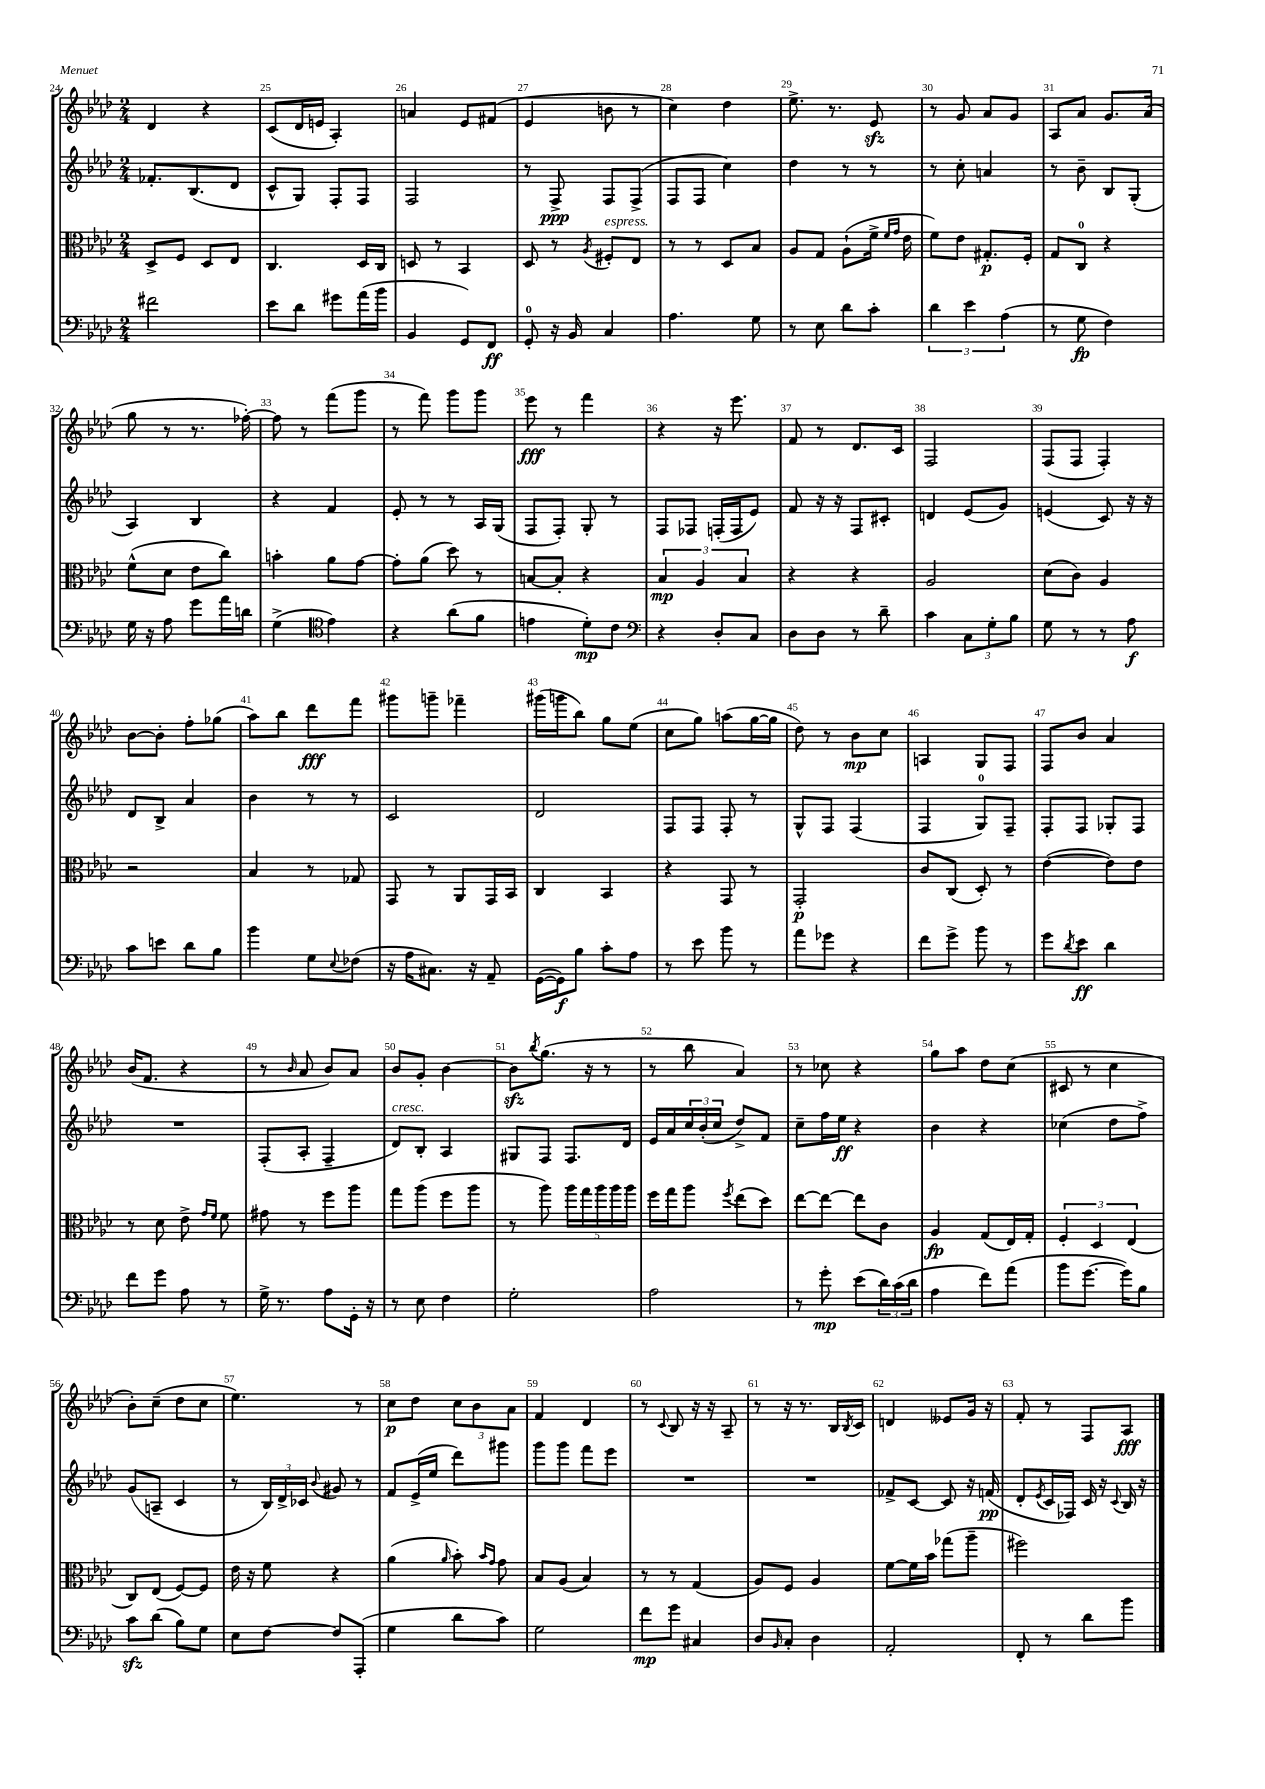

**kern	**kern	**kern	**kern
*staff4	*staff3	*staff2	*staff1
*clefF4	*clefC3	*clefG2	*clefG2
*k[b-e-a-d-]	*k[b-e-a-d-]	*k[b-e-a-d-]	*k[b-e-a-d-]
*M2/4	*M2/4	*M2/4	*M2/4
2f#	8D-^	8.f-'	4d-
.	8F	.	.
.	.	(8.B-	.
.	8D-	.	4r
.	8E-	8d-	.
=	=	=	=
8e-	4.C	8c^^	(8c
8d-	.	8G)	16d-
.	.	.	16e
8g#	.	8F'	4A-')
(16a-	16D-	8F	.
16b-	16C	.	.
=	=	=	=
4BB-	8D	2F	4a
.	8r	.	.
8GG)	4BB-	.	8e-
8FF	.	.	(8f#
=	=	=	=
8GG'	8D-	8r	4e-
16r	8r	8F^	.
16BB-	.	.	.
.	8qA-	.	.
4C	8F#'	8F	8b
.	8E-	(8F^	8r
=	=	=	=
4.A-	8r	8F	4cc)
.	8r	8F	.
.	8D-	4cc)	4dd-
8G	8B-	.	.
=	=	=	=
8r	8A-	4dd-	8.ee-^
8E-	8G	.	.
.	.	.	8.r
8d-	(8A-`	8r	.
8c'	16f^	8r	8e-
.	16qqf	.	.
.	16qqg	.	.
.	16e-	.	.
=	=	=	=
6d-	8f)	8r	8r
.	8e-	8cc'	8g
6e-	.	.	.
.	8.G#'	4a	8a-
(6A-	.	.	.
.	.	.	8g
.	16F'	.	.
=	=	=	=
8r	8G	8r	8A-
8G	8C	8b-~	8a-
4F)	4r	8B-	8.g
.	.	(8G'	.
.	.	.	(16a-
=	=	=	=
16G	(8f^^	4A-)	8gg
16r	.	.	.
8A-	8d-	.	8r
8g	8e-	4B-	8.r
16a-	8cc)	.	.
16d	.	.	[16ff-')
=	=	=	=
(4G^	4b'	4r	8ff-]
.	.	.	8r
*clefC4	*	*	*
4e-)	8a-	4f	(8fff
.	[8g	.	8ggg
=	=	=	=
4r	8g']	8e-'	8r
.	(8a-	8r	8fff)
(8a-	8dd-)	8r	8ggg
8f	8r	16A-	8ggg
.	.	(16G	.
=	=	=	=
4e	[8B	8F	8eee-
.	8B']	8F')	8r
8d-')	4r	8G'	4fff
8c	.	8r	.
=	=	=	=
*clefF4	*	*	*
4r	6B-	8F	4r
.	.	8F-	.
.	6A-	.	.
8D-'	.	(16F'	16r
.	.	16F	8.eee-
.	6B-	.	.
8C	.	8e-)	.
=	=	=	=
8D-	4r	8f	8f
8D-	.	16r	8r
.	.	16r	.
8r	4r	8F	8.d-
8d-~	.	8c#'	.
.	.	.	16c
=	=	=	=
4c	2A-	4d	2F
12C	.	(8e-	.
12G'	.	.	.
.	.	8g)	.
12B-	.	.	.
=	=	=	=
8G	(8d-	(4e	(8F
8r	8c)	.	8F
8r	4A-	8c)	4F')
8A-	.	16r	.
.	.	16r	.
=	=	=	=
8c	2r	8d-	[8b-
8e	.	8B-^	8b-']
8d-	.	4a-	8ff'
8B-	.	.	(8gg-
=	=	=	=
4b-	4B-	4b-	8aa-)
.	.	.	8bb-
8G	8r	8r	8ddd-
8qqE-	.	.	.
(8F-	8G-	8r	8fff
=	=	=	=
16r	8GG	2c	8ggg#
16A-	.	.	.
8.C#)	8r	.	8ggg~
.	8AA-	.	4fff-~
16r	.	.	.
8AA-~	16GG	.	.
.	16BB-	.	.
=	=	=	=
([16GG	4C	2d-	(16ggg#
16GG])	.	.	16ggg
8B-	.	.	8bb-)
8c'	4BB-	.	8gg
8A-	.	.	(8ee-
=	=	=	=
8r	4r	8F	8cc
8e-	.	8F	8gg)
8b-	8GG	8F'	(8aa
8r	8r	8r	[16gg
.	.	.	16gg]
=	=	=	=
8a-	2GG'	8G^^	8dd-)
8g-	.	8F	8r
4r	.	(4F	8b-
.	.	.	8cc
=	=	=	=
8f	8c	4F	4A
8g^	(8C	.	.
8b-	8D-')	8G)	8G
8r	8r	8F~	8F
=	=	=	=
8g	([4e-	8F'	8F
8qd-	.	.	.
8e-	.	8F	8b-
4d-	8e-])	8G-'	4a-
.	8e-	8F	.
=	=	=	=
8f	8r	2r	(16b-
.	.	.	8.f
8g	8d-	.	.
8A-	8e-^	.	4r
.	16qqg	.	.
.	16qqf	.	.
8r	8f	.	.
=	=	=	=
16G^	8g#	(8F'	8r
8.r	.	.	.
.	.	.	16qqb-
.	8r	8A-'	8a-
8A-	8ff	4F~	8b-)
16GG'	8aa-	.	8a-
16r	.	.	.
=	=	=	=
8r	8gg	8d-)	8b-
8E-	(8aa-	8B-'	8g'
4F	8ff	4A-	[4b-
.	8aa-	.	.
=	=	=	=
2G'	8r	8G#	8b-]
.	.	.	8qbb-
.	8aa-)	8F	(8.gg
.	20aa-	8.F	.
.	20gg	.	.
.	.	.	16r
.	20aa-	.	.
.	.	.	8r
.	20aa-	.	.
.	.	16d-	.
.	20aa-	.	.
=	=	=	=
2A-	16ff	16e-	8r
.	16gg	16a-	.
.	8aa-	24cc	8bb-
.	.	(24b-'	.
.	.	24cc	.
.	8qff	.	.
.	(8ee-	8dd-^)	4a-)
.	8dd-)	8f	.
=	=	=	=
8r	[8ee-	8cc~	8r
8g'	8ee-_	16ff	8cc-
.	.	16ee-	.
(8e-	8ee-]	4r	4r
24d-)	8c	.	.
(24c	.	.	.
24d-	.	.	.
=	=	=	=
4A-	4A-	4b-	8gg
.	.	.	8aa-
8f)	(8G	4r	8dd-
(8a-	16E-)	.	(8cc
.	16G'	.	.
=	=	=	=
8b-	6F'	(4cc-	8c#
[8.g	.	.	8r
.	6D-	.	.
.	.	8dd-	4cc
16g])	.	.	.
.	(6E-	.	.
8B-	.	8ff^)	.
=	=	=	=
8c	8C)	(8g	8b-')
(8d-	(8E-	8A~	(8cc~
8B-)	[8F)	4c	8dd-
8G	8F]	.	8cc
=	=	=	=
8E-	16e-	8r	4.ee-)
.	16r	.	.
[8F	8f	24B-)	.
.	.	24d-^	.
.	.	24c-	.
.	.	8qqb-	.
8F]	4r	8g#	.
(8AAA-'	.	8r	8r
=	=	=	=
4G	(4a-	8f	8cc
.	.	(16e-^	8dd-
.	.	16ee-	.
.	16qqa-	.	.
8d-	8b-')	8ddd-)	12cc
.	.	.	12b-
.	16qqb-	.	.
.	16qqg	.	.
8c)	8g	8ggg#	.
.	.	.	12a-
=	=	=	=
2G	8B-	8ggg	4f
.	(8A-	8ggg	.
.	4B-)	8fff	4d-
.	.	8eee-	.
=	=	=	=
8f	8r	2r	8r
.	.	.	8qqc
8g	8r	.	8B-
4C#	(4G	.	16r
.	.	.	16r
.	.	.	8A-~
=	=	=	=
8D-	8A-)	2r	8r
16qqBB-	.	.	.
8C'	8F	.	16r
.	.	.	8.r
4D-	4A-	.	.
.	.	.	16B-
.	.	.	8qB-
.	.	.	16c
=	=	=	=
2AA-'	[8f	8f-^	4d
.	16f]	[8c	.
.	16b-	.	.
.	(8gg-	8c]	8e--
.	8aa-~	16r	16g
.	.	(16f	16r
=	=	=	=
8FF'	2ff#)	8d-'	8f'
.	.	8qe-	.
8r	.	16c	8r
.	.	16F-)	.
8d-	.	16c	8F
.	.	16r	.
.	.	8qqc	.
8b-	.	16B-	8A-
.	.	16r	.
==	==	==	==
*-	*-	*-	*-
